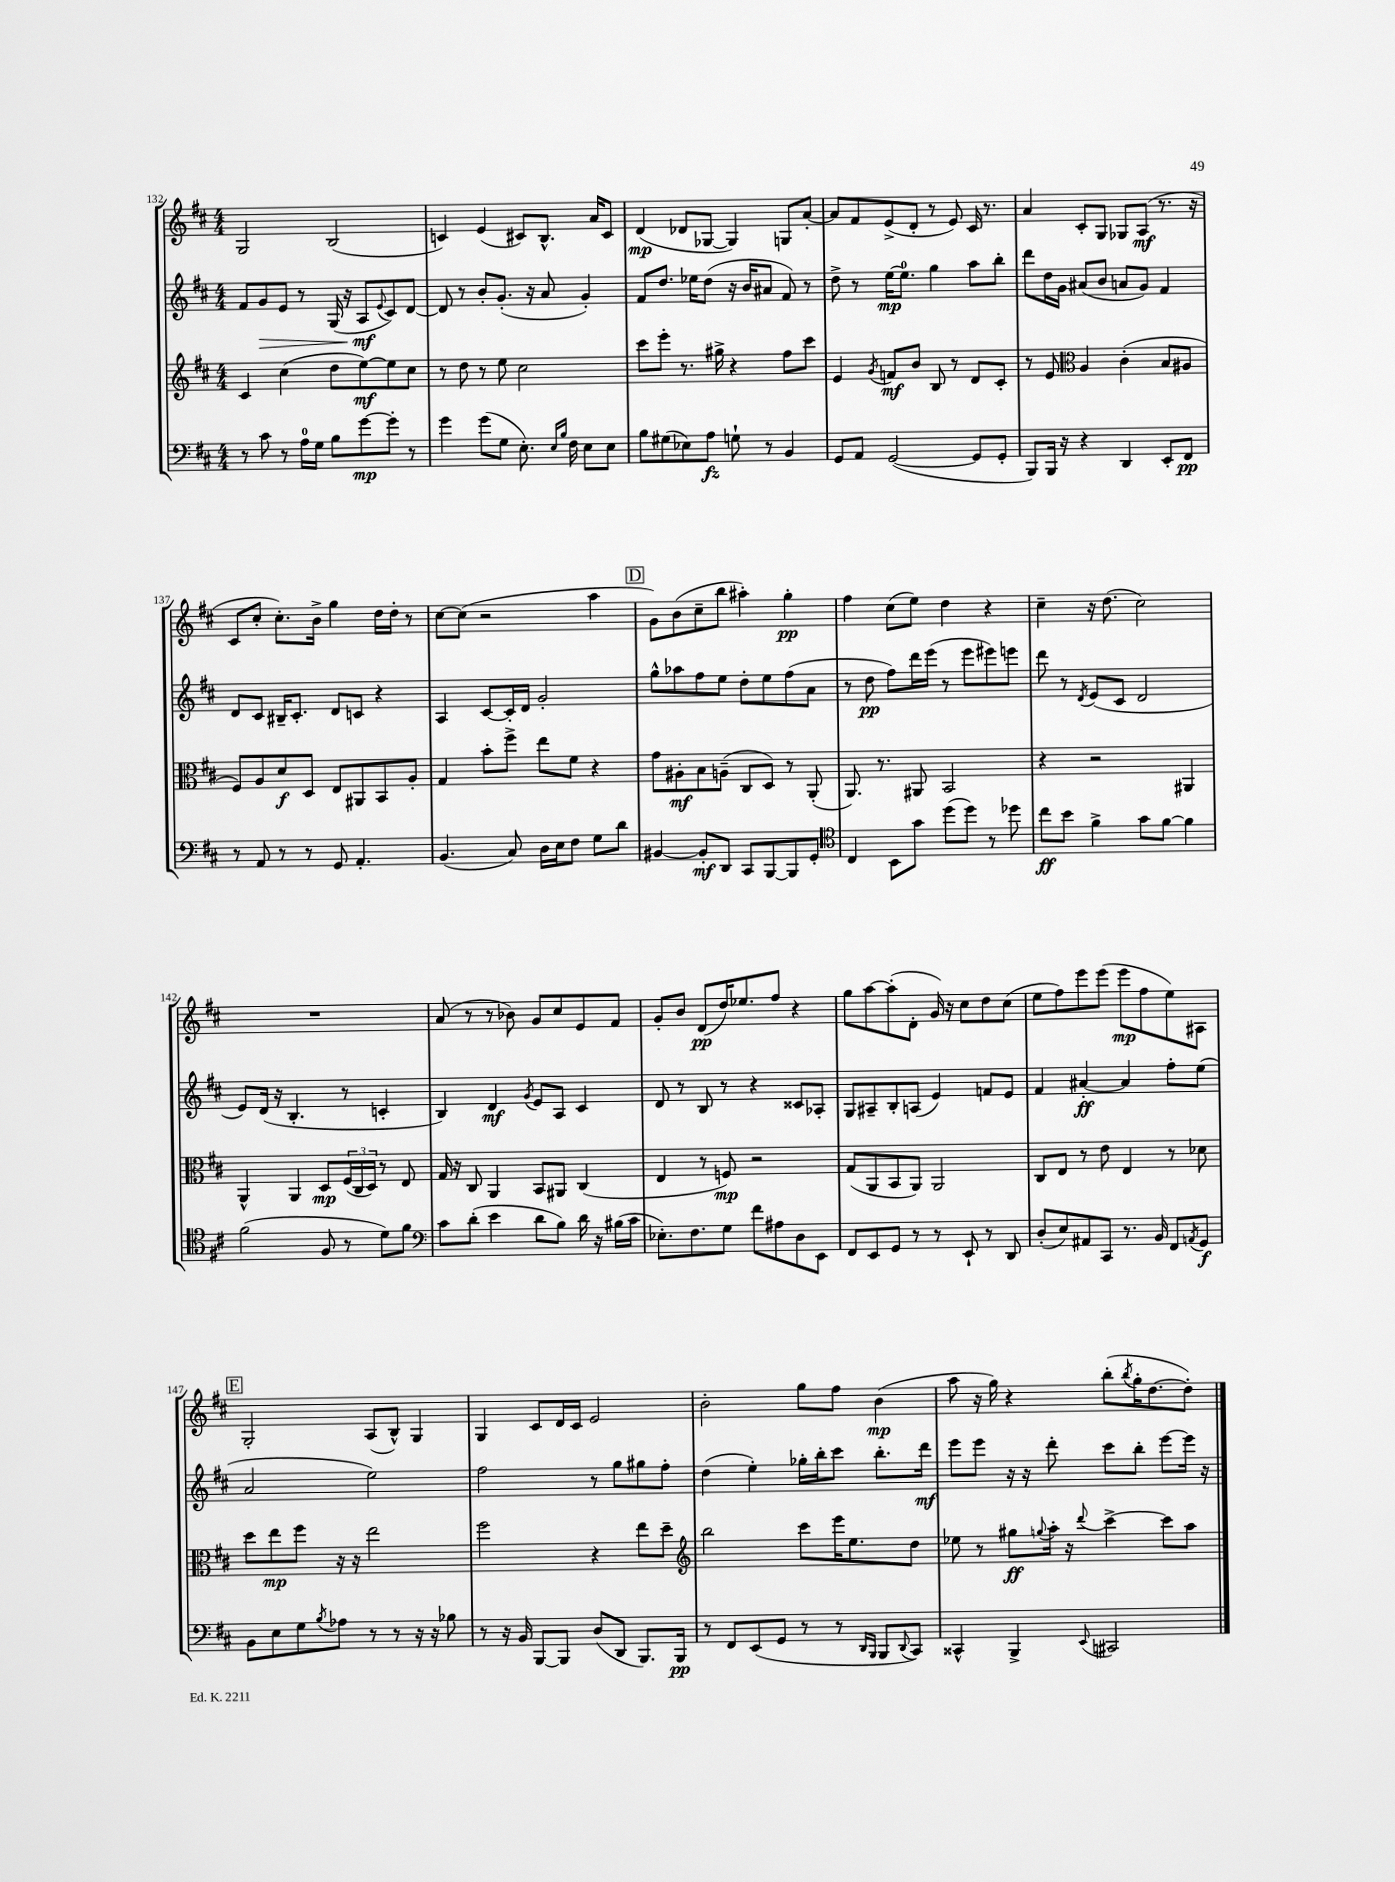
<<
\new StaffGroup <<
\new Staff = "s0" {
    \clef treble \key d \major \numericTimeSignature \time 4/4
    g2 b2( |
    c'4) e'4( cis'8) b8.-^ a'16 cis'8 |
    d'4\mp( des'8 ges8~ ges4) g8 a'8~-. |
    a'8 fis'8 e'8->( d'8-. r8 e'8) cis'16 r8. |
    a'4 cis'8-. g8 ges8 a8\mf( r8. r16 |
    cis'8 cis''8-. cis''8.-.) b'16-> g''4 d''16 d''16-. r8 |
    cis''8~ cis''8( r2 a''4 |
    \mark \markup { \box "D" } g'8) b'8( cis''8-- b''8 ais''4-.) g''4-.\pp |
    fis''4 cis''8( e''8) d''4 r4 |
    cis''4-- r16 d''8.( cis''2) |
    R1 |
    a'8( r8 r8 bes'8) g'8 cis''8 e'8 fis'8 |
    g'8-. b'8 d'8\pp( d''16) ees''8. fis''8 r4 |
    g''8 a''8~ a''8-.( d'8-. g'16) r16 cis''8 d''8 cis''8( |
    e''8 fis''8) e'''8 e'''8( e'''8\mp fis''8 e''8) ais8 |
    \mark \markup { \box "E" } g2-. a8( b8-^) g4 |
    g4 cis'8 d'16 cis'16 e'2 |
    b'2-. g''8 fis''8 b'4\mp( |
    a''8 r16 g''16) r4 b''8-.( \acciaccatura { b''8 } g''16-. d''8.~ d''8-.) \bar "|." |
}
\new Staff = "s1" {
    \clef treble \key d \major \numericTimeSignature \time 4/4
    fis'8 g'8\> e'8 r8 g16( r16 a8\mf\! \appoggiatura { e'8 } cis'8) d'8~ |
    d'8 r8 b'8-. g'8.-.( r16 a'8 g'4-.) |
    fis'8 d''8. ees''16 d''8( r16 b'16 ais'8 fis'8) r8 |
    d''8-> r8 e''16~\mp e''8.-0 g''4 a''8 b''8-. |
    d'''8 d''16 g'16 ais'8( b'8 a'8 g'8) fis'4 |
    d'8 cis'8 bis16-- cis'8.-. d'8 c'8 r4 |
    a4 cis'8~ cis'16-. d'16 g'2-. |
    \mark \markup { \box "D" } g''8-^ aes''8 fis''8 e''8 d''8-. e''8 fis''8( a'8 |
    r8 d''8\pp fis''8) d'''16 e'''16( r8 e'''8 eis'''8) e'''8 |
    d'''8 r8 \acciaccatura { d'8 } e'8( cis'8 d'2 |
    e'8) d'16( r16 b4.-. r8 c'4-. |
    b4) d'4\mf \acciaccatura { g'8 } e'8 a8 cis'4 |
    d'8 r8 b8 r8 r4 cisis'8 aes8-. |
    g8 ais8-- b8-. a8( e'4) f'8 e'8 |
    fis'4 ais'4~-.\ff ais'4 fis''8-. e''8( |
    \mark \markup { \box "E" } a'2 e''2) |
    fis''2 r8 g''8 gis''8 fis''8-. |
    d''4( e''4-.) ges''16-. b''16-. cis'''8 b''8.-. d'''16\mf |
    e'''8 e'''8 r16 r16 d'''8-. cis'''8 b''8-. e'''8~ e'''16 r16 \bar "|." |
}
\new Staff = "s2" {
    \clef treble \key d \major \numericTimeSignature \time 4/4
    cis'4 cis''4( d''8 e''8~\mf) e''8 cis''8 |
    r8 d''8 r8 e''8 cis''2 |
    cis'''8 e'''8-. r8. gis''16-> r4 fis''8 cis'''8 |
    e'4 \acciaccatura { g'8 } f'8\mf b'8 b8 r8 d'8 cis'8-. |
    r8 e'8 \clef alto a4 cis'4-.( b8 ais8 |
    fis8) a8 d'8\f d8 e8 ais,8 b,8 a8-. |
    g4 b'8-. fis''8-> e''8 fis'8 r4 |
    \mark \markup { \box "D" } g'8 ais8-.\mf b8 a8--( cis8 d8) r8 a,8-.( |
    a,8.) r8. ais,8 b,2 |
    r4 r2 ais,4 |
    a,4-^ a,4 d8\mp \tuplet 3/2 { fis16( cis16 d16) } r8 e8 |
    g16 r16 cis8 a,4 b,8 ais,8 cis4( |
    e4 r8 f8\mp) r2 |
    g8( a,8 b,8 a,8) a,2 |
    cis8 e8 r8 e'8 e4 r8 des'8 |
    \mark \markup { \box "E" } d''8 e''8\mp fis''8 r16 r16 e''2 |
    fis''2 r4 e''8 d''8-- |
    \clef treble b''2 cis'''8 e'''16 e''8. d''8 |
    ees''8 r8 gis''8\ff \appoggiatura { g''8 } a''16-. r16 \appoggiatura { d'''8 } cis'''4~-> cis'''8 a''8 \bar "|." |
}
\new Staff = "s3" {
    \clef bass \key d \major \numericTimeSignature \time 4/4
    r8 cis'8 r8 a16-0 g16 b8 g'8~\mp g'8-. r8 |
    g'4 g'8( g8 e8.-.) \grace { e16 b16 } fis16 e8 e8 |
    b8 gis8( ees8) a8\fz g8-! r8 b,4 |
    g,8 a,8 g,2~( g,8 g,8-. |
    b,,8) b,,16 r16 r4 d,4 e,8-. fis,8\pp |
    r8 a,8 r8 r8 g,8 a,4.-. |
    b,4.( cis8) d16 e16 fis8 g8 d'8 |
    \mark \markup { \box "D" } bis,4~ bis,8-.\mf d,8 cis,8 b,,8~ b,,8 g,8-. |
    \clef tenor cis4 b,8 g'8 d''8( d''8) r8 des''8 |
    cis''8\ff b'8 fis'4-> g'8 fis'8~ fis'4 |
    fis'2( fis8 r8 d'8) fis'8 |
    \clef bass cis'8 d'8-.( e'4 d'8 b8) d'16 r16 bis16( cis'16 |
    ees8.-.) fis8. g8 fis'8 ais8 d8 e,8 |
    fis,8 e,8 g,8 r8 r8 e,8-! r8 d,8 |
    d8-.( e8) ais,8 cis,8 r8. b,16 fis,8 \acciaccatura { a,8 } g,8\f |
    \mark \markup { \box "E" } b,8 e8 g8 \acciaccatura { b8 } aes8 r8 r8 r16 r16 bes8 |
    r8 r16 b,16 b,,8~ b,,8 d8( d,8 b,,8.) b,,16\pp |
    r8 fis,8 e,8( g,8 r8 r8 \grace { d,16 b,,16 } b,,8 \appoggiatura { d,8 } cis,8) |
    cisis,4-^ b,,4-> \appoggiatura { e,8 } cis,2 \bar "|." |
}
>>
>>
\layout { \context { \Score currentBarNumber = #132 } }
